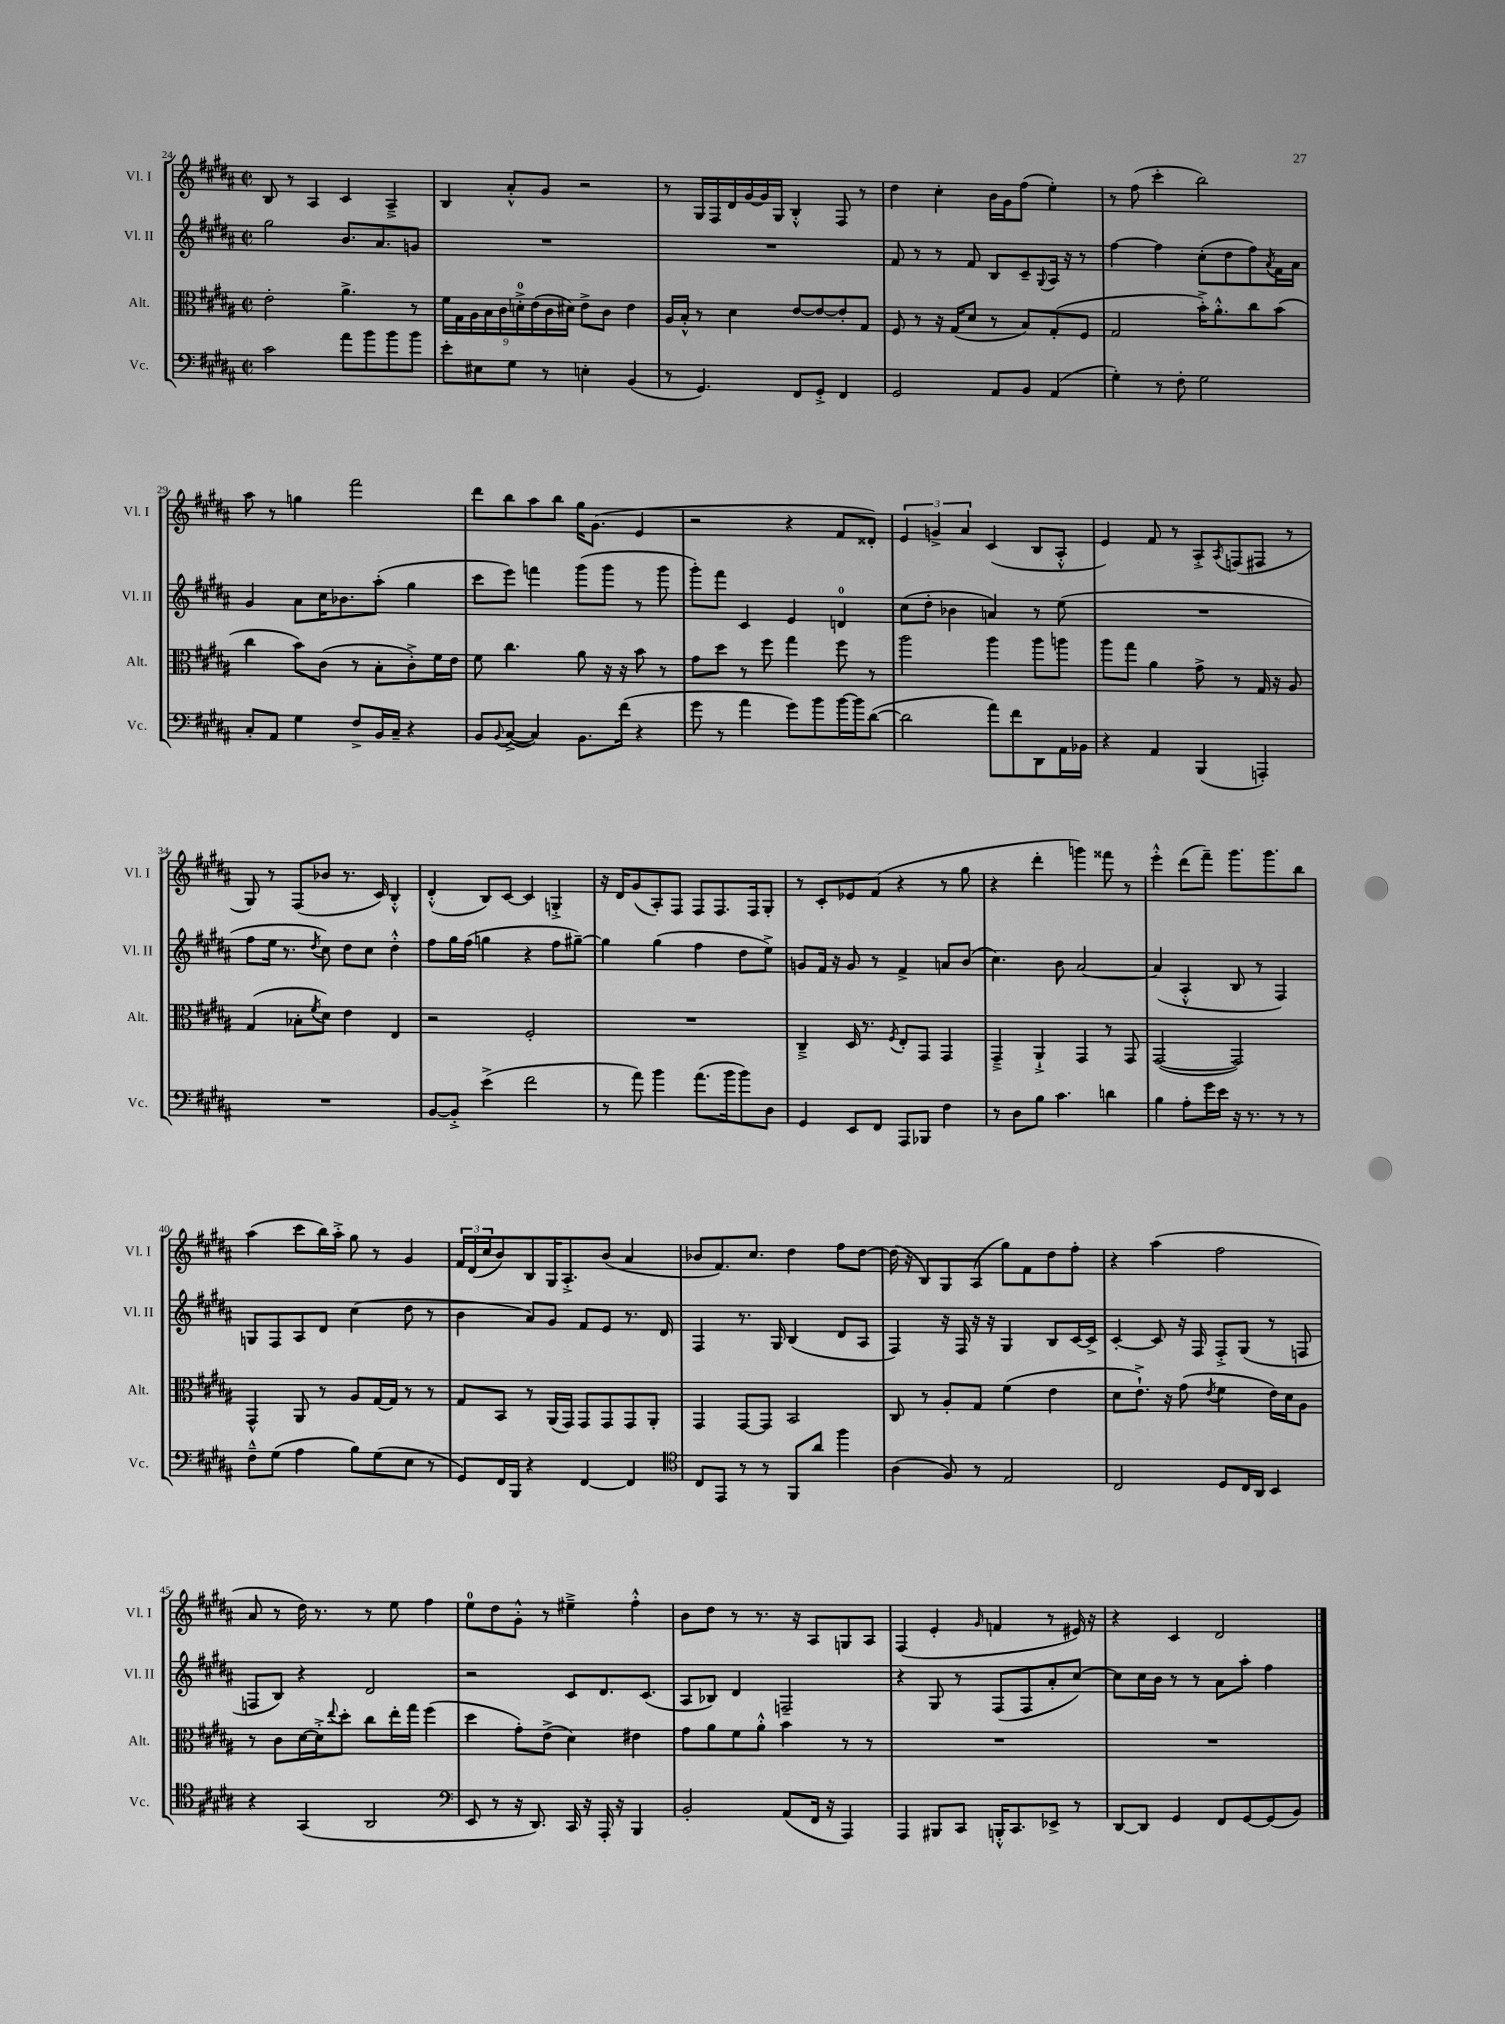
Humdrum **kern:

**kern	**kern	**kern	**kern
*part4	*part3	*part2	*part1
*staff4	*staff3	*staff2	*staff1
*I"Vc.	*I"Alt.	*I"Vl. II	*I"Vl. I
*I'Vc.	*I'Alt.	*I'Vl. II	*I'Vl. I
*clefF4	*clefC3	*clefG2	*clefG2
*k[f#c#g#d#a#]	*k[f#c#g#d#a#]	*k[f#c#g#d#a#]	*k[f#c#g#d#a#]
*M2/2	*M2/2	*M2/2	*M2/2
*met(c|)	*met(c|)	*met(c|)	*met(c|)
=24	=24	=24	=24
2c#\	2e'\	2gg#\	8B/
.	.	.	8r
.	.	.	4A#/
8a#\L	4.a#^\	8.b/L	4c#/
8b\	.	.	.
.	.	8.a#/	.
8b\	.	.	4A#~^/
8b\J	8r	8gn/J	.
=25	=25	=25	=25
8e'\L	18f#\LL	1r	4B/
.	18G#\	.	.
.	18A#\	.	.
8E#X\	.	.	.
.	18B\	.	.
.	18c#\	.	.
8G#\J	.	.	8a#'^^/L
.	18dn'^\	.	.
.	(18e\	.	.
8r	.	.	8g#/J
.	18c#\	.	.
.	18d#X\JJ)	.	.
4En'\	8e^\L	.	2r
.	8c#\J	.	.
(4BB/	4e\	.	.
=26	=26	=26	=26
8r	16A#/LL	1r	8r
.	16B'^^/JJ	.	.
4.GG#/)	8r	.	16G#/LL
.	.	.	16F#/
.	4d#\	.	16d#/
.	.	.	[16g#/
.	.	.	16g#/]
.	.	.	16G#/JJ
8FF#/L	[8e/L	.	4B'^^/
8GG#'^/J	8e/_	.	.
4FF#/	8e'/]	.	8F#/
.	8G#/J	.	8r
=27	=27	=27	=27
2GG#/	8F#/	8f#/	4dd#\
.	8r	8r	.
.	16r	8r	4cc#'\
.	(16G#/KL	.	.
.	8d#/J	8f#/	.
8AA#/L	8r	8B/L	16b\LL
.	.	.	16g#\J
8BB/J	8B/L)	8c#~/	(8ff#\J
.	.	8qqG#/	.
(4AA#/	(8G#'/	16A#/Jk	4ee'\)
.	.	16r	.
.	8F#/J	8r	.
=28	=28	=28	=28
4G#'\)	2G#/	[4ff#\	8r
.	.	.	(8ff#\
8r	.	4ff#\]	4ccc#'\
8F#'\	.	.	.
2G#\	16b'^\KL)	(8cc#'\L	2bb\)
.	8.a#'^^\	.	.
.	.	8dd#\	.
.	8cc#\	8ff#\)	.
.	.	8qa#/	.
.	(8b\J	16f#\L	.
.	.	16a#\JJ	.
!!LO:LB:g=z
=29	=29	=29	=29
8C#'/L	4cc#\	4g#/	8aa#\
8AA#/J	.	.	8r
4G#\	8b\L)	8a#\L	4ggn\
.	(8c#\J	16cc#\K	.
.	.	8.b-X\	.
8F#^/L	8r	.	2fff#\
16BB/L	8B'\L	(8aa#'\J	.
16C#~/JJ	.	.	.
4r	8c#'^\)	4gg#\	.
.	16f#\L	.	.
.	16e\JJ	.	.
=30	=30	=30	=30
8BB/L	8f#\	8ccc#\L	8ddd#\L
8qqBB/	.	.	.
([8C#^/J	4.cc#\	8eee\J)	8bb\
4C#/])	.	4fffn\	8aa#\
.	.	.	8bb\J
8.BB\L	8a#\	(8ggg#\L	16gg#\KL
.	.	.	(8.g#\J
.	16r	8ggg#\J	.
(16f#\Jk	16r	.	.
4r	8b\	8r	4e/
.	8r	8ggg#\	.
=31	=31	=31	=31
8g#\	8g#\L	8ggg#'\L)	2r
8r	8dd#\J	8fff#\J	.
4a#\	8r	4c#/	.
.	8ff#\	.	.
8g#\L)	4gg#\	4e/	4r
8b\	.	.	.
[16b\L	8ff#\	4dn/	8f#/L
16b\J]	.	.	.
([8d#\J	8r	.	8d##X'/J)
=32	=32	=32	=32
2d#\]	2aa#\	(8cc#\L	6e/
.	.	8dd#'\J	.
.	.	.	6gn^/
.	.	4b-X\	.
.	.	.	6a#/
8a#\L)	4aa#\	4an/)	(4c#/
8f#\	.	.	.
8DD#\	8aa#\L	8r	8B/L
16AA#\L	8aan\J	(8ee\	8A#'^^/J
16BB-X\JJ	.	.	.
=33	=33	=33	=33
4r	8aa#\L	1r	4e/)
.	8gg#\J	.	.
4AA#/	4a#\	.	8f#/
.	.	.	8r
(4BBB/	8g#^\	.	8A#'^/L
.	.	.	8qA#/
.	8r	.	(8Fn/
4AAAn'/)	16G#/	.	8F#X/J
.	16r	.	.
.	8A#/	.	8r
!!LO:LB:g=z
=34	=34	=34	=34
1r	(4G#/	8ff#\L	8G#/)
.	.	16ee\Jk	8r
.	.	8.r	.
.	8B-X'\L	.	(8F#/L
.	8qf#/	8qdd#/	.
.	8d#\J)	8cc#\)	8b-X/J
.	4e\	8dd#\L	8.r
.	.	8cc#\J	.
.	.	.	16c#/)
.	4E/	4dd#'^^\	4B'^^/
=35	=35	=35	=35
[8BB/L	2r	8ff#\L	(4d#'^^/
8BB'^/J]	.	16gg#\L	.
.	.	(16ff#\JJ	.
(4e^\	.	4ggn\	8B/L)
.	.	.	[8c#/J
2f#\	2F#'/	4r	4c#/]
.	.	8ff#\L	4Gn'^/
.	.	[8gg#X~\J)	.
=36	=36	=36	=36
8r	1r	4gg#\]	16r
.	.	.	16d#/KL
8a#\)	.	.	(8g#/
4b\	.	(4gg#\	8A#'/)
.	.	.	8F#/J
(8.a#\L	.	4ff#\	8F#/L
.	.	.	8.F#/
16b\k	.	.	.
8b\)	.	8dd#\L	.
.	.	.	16F#/k
8D#\J	.	8ee^\J)	8G#'/J
=37	=37	=37	=37
4GG#/	4C#~^/	8gn/L	8r
.	.	16f#/Jk	8c#'/L
.	.	16r	.
8EE/L	16D#/	8g/	8e-X/
.	8.r	.	.
8FF#/J	.	8r	(8f#/J
.	8qF#/	.	.
8AAA#/L	8E'/L	4f#^/	4r
8BBB-X/J	8GG#/J	.	.
4F#\	4GG#/	8an/L	8r
.	.	(8b/J	8gg#\
=38	=38	=38	=38
8r	4GG#~^/	4.cc#\)	4r
8D#\L	.	.	.
8B\J	4AA#`^/	.	4ddd#'\
4.c#\	.	8b\	.
.	4GG#/	[2a#/	4gggn\)
4dn\	8r	.	8fff##X\
.	8GG#/	.	8r
=39	=39	=39	=39
4B\	([2GG#/	(4a#/]	4eee'^^\
8A#'\L	.	4A#'^^/	(8ddd#\L
16g#\L	.	.	8fff#~\J)
16e\JJ	.	.	.
16r	2GG#/])	8B/	8.ggg#\L
8.r	.	.	.
.	.	8r	.
.	.	.	8.ggg#\
8r	.	4F#/)	.
8r	.	.	8bb\J
!!LO:LB:g=z
=40	=40	=40	=40
8F#~^^\L	4GG#^^/	8Gn/L	(4aa#\
(8G#\J	.	8F#/	.
4A#\	8AA#/	8A#/	8ccc#\L
.	8r	8d#/J	16bb\L)
.	.	.	16aa#'^\JJ
8B\L)	8A#/L	(4cc#\	8gg#\
(8G#\	[16G#/L	.	8r
.	16G#/JJ]	.	.
8E\J	8r	8dd#\	4g#/
8r	8r	8r	.
=41	=41	=41	=41
8GG#/L)	8G#/L	4b\	24f#/LL
.	.	.	(24d#/
.	.	.	24cc#/J
16FF#/L	8BB/J	.	8b/)
16BBB/JJ	.	.	.
4r	8r	8a#/L)	8B/
.	(16AA#/LL	8g#/J	16G#/K
.	16GG#/JJ)	.	8.A#'^/
[4FF#/	8GG#/L	8f#/L	.
.	8GG#/	8e/J	(8b/J
4FF#/]	8GG#/	8.r	4a#/
.	8AA#'/J	.	.
.	.	16d#/	.
=42	=42	=42	=42
*clefC4	*	*	*
8C#/L	4GG#/	4F#/	8b-X/L
8EE/J	.	.	8.f#/)
8r	[8GG#/L	8.r	.
.	.	.	8.cc#/J
8r	8GG#/J]	.	.
.	.	16G#/	.
8FF#/L	2BB/	(4B/	4dd#\
8a#/J	.	.	.
4ff#\	.	8d#/L	8ff#\L
.	.	8A#/J	[8dd#\J
=43	=43	=43	=43
(4A#\	8C#/	4F#/)	(16dd#\]
.	.	.	16r
.	8r	.	8B/L)
8F#/)	8A#'/L	16r	8G#/
.	.	16F#/	.
8r	8G#/J	16r	(8A#/J
.	.	16r	.
2E/	(4f#\	4G#/	8gg#\L)
.	.	.	8f#\
.	4e\	8B/L	8dd#\
.	.	[16c#/L	8ff#'\J
.	.	16c#^/JJ]	.
=44	=44	=44	=44
2C#/	8d#\L	[4c#'/	4r
.	8.e`^\J)	.	.
.	.	8c#/]	(4aa#\
.	16r	.	.
.	(8g#\	16r	.
.	.	16F#/	.
.	8qe/	.	.
8D#/L	4f#\	8F#'^/L	2ff#\
16C#/L	.	(8G#/J	.
16AA#/JJ	.	.	.
4BB/	16e\LL)	8r	.
.	16d#\J	.	.
.	8A#\J	8Fn/	.
!!LO:LB:g=z
=45	=45	=45	=45
4r	8r	8Fn/L	8a#/
.	8c#\L	8B/J)	8r
(4GG#/	[16d#\L	4r	16dd#\)
.	16d#'^\J]	.	8.r
.	8qqee/	.	.
.	8dd#'\J	.	.
2AA#/	8cc#\L	2d#/	8r
.	16ee'\L	.	8ee\
.	16gg#\JJ	.	.
.	(4ff#\	.	4ff#\
=46	=46	=46	=46
*clefF4	*	*	*
8EE/	4dd#\	2r	8ee\L
8r	.	.	8dd#\
16r	8g#'\L)	.	8g#'^^\J
8.DD#/)	.	.	.
.	(8e^\J	.	8r
16CC#/	4d#\)	8c#/L	4ee#X~^\
16r	.	.	.
16AAA#'/	.	8.d#/	.
16r	.	.	.
4BBB/	4e#X\	.	4ff#'^^\
.	.	(8.c#/J	.
=47	=47	=47	=47
2BB'/	8g#\L	8A#/L	8b\L
.	8a#\	8B-X/J)	8dd#\J
.	8f#\	4d#/	8r
.	8a#'^^\J	.	8.r
(8AA#/L	4b\	2Fn~/	.
.	.	.	16r
16FF#/Jk	.	.	8A#/L
16r	.	.	.
4AAA#/)	8r	.	8Gn/
.	8r	.	8A#/J
=48	=48	=48	=48
4AAA#/	1r	4r	(4F#/
8BBB#X/L	.	8G#/	4e'/
8CC#/J	.	8r	.
.	.	.	16qqg#/
16BBBn'^^/KL	.	(8F#/L	4fn/
8.CC#/	.	.	.
.	.	8F#/	.
8EE-X^/J	.	8a#'/	8r
8r	.	[8cc#/J)	16e#X/)
.	.	.	16r
=49	=49	=49	=49
[8DD#/L	1r	8cc#\L]	4r
8DD#/J]	.	16cc#\L	.
.	.	16b\JJ	.
4GG#/	.	8r	4c#/
.	.	8r	.
8FF#/L	.	8a#\L	2d#/
[8GG#/	.	8aa#'\J	.
(8GG#/]	.	4ff#\	.
8BB/J)	.	.	.
==	==	==	==
*-	*-	*-	*-
